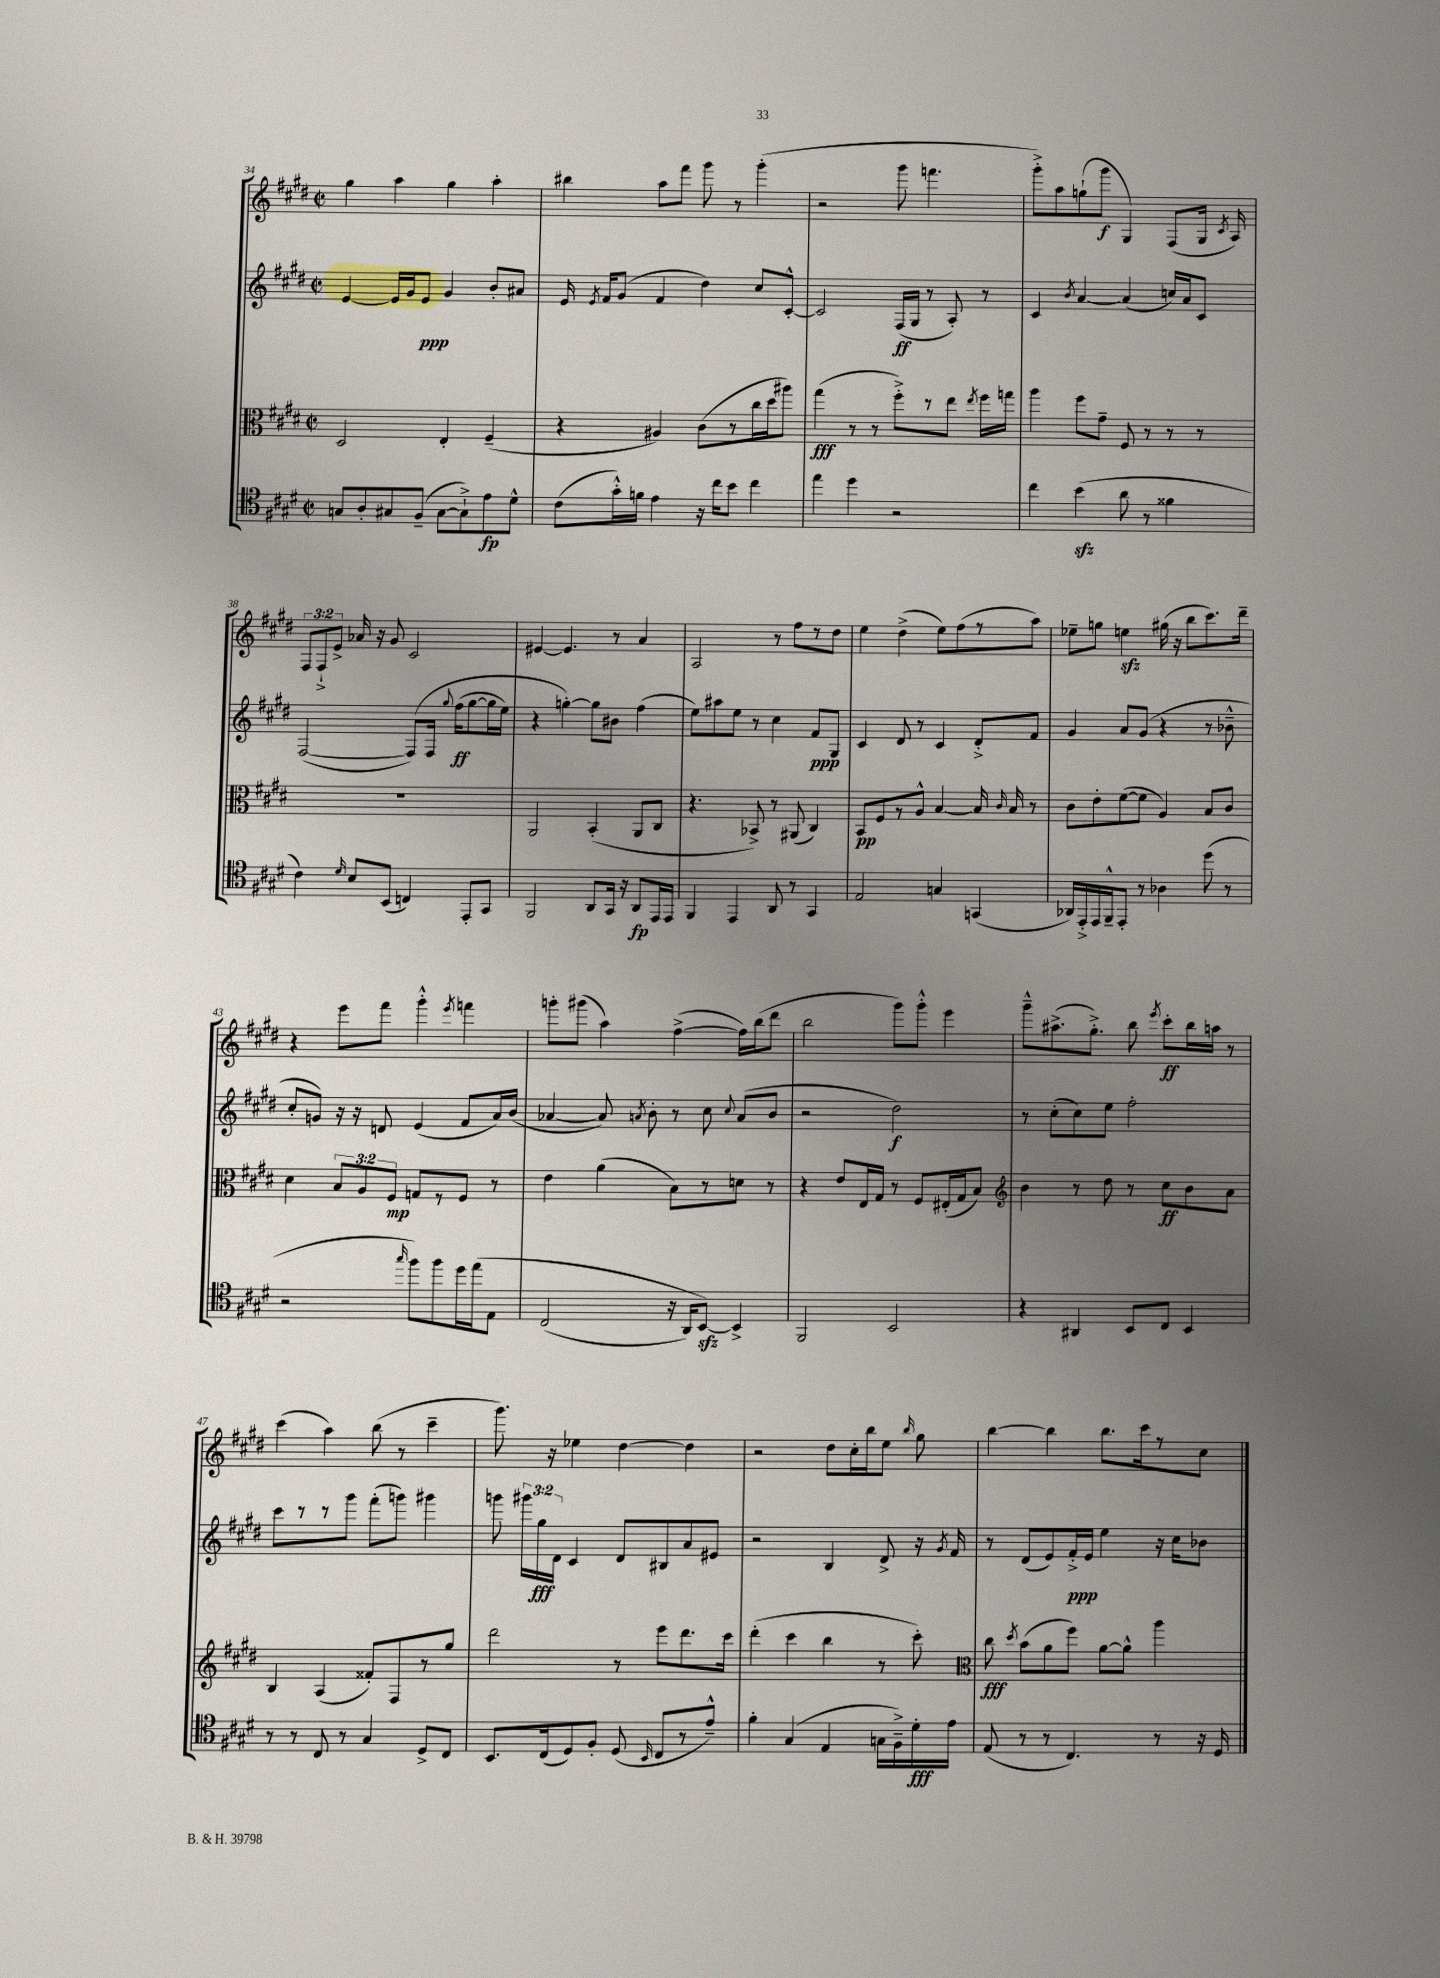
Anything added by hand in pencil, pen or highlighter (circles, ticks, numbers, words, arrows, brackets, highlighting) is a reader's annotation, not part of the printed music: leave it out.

**kern	**kern	**kern	**kern
*staff4	*staff3	*staff2	*staff1
*clefC4	*clefC3	*clefG2	*clefG2
*k[f#c#g#d#]	*k[f#c#g#d#]	*k[f#c#g#d#]	*k[f#c#g#d#]
*M2/2	*M2/2	*M2/2	*M2/2
*met(c|)	*met(c|)	*met(c|)	*met(c|)
8G	2D#	[4e	4gg#
8A'	.	.	.
8G#	.	16e]	4aa
.	.	16g#	.
(8F#~	.	8e	.
[8G#	4E'	4g#	4gg#
8G#`^])	.	.	.
8e	(4F#~	8b'	4aa'
8d#^^	.	8a#	.
=	=	=	=
(8c#	4r	16e	4bb#
.	.	8qe	.
.	.	16f#	.
16g#'^^)	.	(8g#	.
16f	.	.	.
4e	4A#)	4f#	8aa
.	.	.	8fff#
16r	(8c#	4dd#)	8ggg#
16cc#	.	.	.
8b	8r	.	8r
4cc#	16cc#	8cc#	(4ggg#'
.	16dd#	.	.
.	8aa#)	[8c#'^^	.
=	=	=	=
4ee	(4gg#	2c#]	2r
4dd#	8r	.	.
.	8r	.	.
2r	8ff#'^)	(16F#	8ggg#
.	.	16G#	.
.	8r	8r	4.fff
.	8ee	8A')	.
.	8qee	.	.
.	16ff#	8r	.
.	16gg	.	.
=	=	=	=
4cc#	4aa	4c#	8ggg#'^)
.	.	.	8aa
.	.	8qb	.
(4b	8ff#	[4a	(8gg`
.	8g#~	.	8ggg#
8a	8F#	(4a]	4G#)
8r	8r	.	.
4f##	8r	16cc)	(8F#
.	.	16a	.
.	8r	8c#	16G#
.	.	.	8qc#
.	.	.	16A)
=	=	=	=
4c#)	1r	([2F#	12F#
.	.	.	12F#`^
.	.	.	12e^
16qqd#	.	.	.
8B	.	.	16a-
.	.	.	16r
(8BB	.	.	8g#
4C)	.	&(8F#])	2c#
.	.	16F#	.
.	.	8qqgg#	.
.	.	(16ff#	.
8EE'	.	[8gg#	.
8GG#	.	16gg#]	.
.	.	16ee)	.
=	=	=	=
2FF#	2AA	4r	[4e#
.	.	[4gg'&)	4.e#]
8AA	(4BB'	8gg]	.
16GG#	.	8b#	8r
16r	.	.	.
8AA	8AA	(4ff#	4a
16EE	8C#	.	.
16EE	.	.	.
=	=	=	=
4FF#	4.r	8ee)	2A
.	.	8aa#	.
4EE	.	8ee	.
.	8BB-^)	8r	.
8AA	8r	4cc#	8r
8r	(8AA#	.	8ff#
4GG#	4C#)	8f#	8r
.	.	8G#	8dd#
=	=	=	=
2E	8BB	4c#	4ee
.	8F#	.	.
.	8r	8d#	(4dd#^
.	8A^^	8r	.
4G	[4B	4c#	8ee)
.	.	.	(8ff#
(4GG	16B]	8d#'^	8r
.	16qqc#	.	.
.	16B	.	.
.	8r	8f#	8aa)
=	=	=	=
16AA-)	8c#	4g#	8ee-~
16EE'^	.	.	.
16EE	8e'	.	8gg
16FF#~^^	.	.	.
8EE'	([8f#	8a	4ee
8r	8f#]	(8g#	.
4A-	4A)	4r	(16gg#
.	.	.	16r
.	.	.	8bb
(8dd#	8B	8r	8.ccc#)
8r	8c#	8b-~^^	.
.	.	.	16ddd#~
=	=	=	=
2r	4d#	8cc#'	4r
.	.	8g)	.
.	12B	16r	8eee
.	.	16r	.
.	12A	.	.
.	.	8d	8fff#
.	12F#	.	.
16qqgg#	.	.	.
8ff#)	8G	(4e	4ggg#'^^
8ff#	8r	.	.
.	.	.	8qeee
16dd#	8F#	8f#	4fff
&(16ee	.	.	.
8E	8r	16a)	.
.	.	(16b	.
=	=	=	=
(2C#	4e	[4a-	8ggg'
.	.	.	(8ggg#
.	(4a	8a-])	4aa)
.	.	8qa	.
.	.	8b'	.
16r	8B)	8r	([4ff#^
16AA)	.	.	.
[8BB&)	8r	8cc#	.
.	.	8qqcc#	.
4BB^]	8d	(8a	16ff#])
.	.	.	(16bb
.	8r	8b	8ddd#
=	=	=	=
2FF#	4r	2r	2bb
.	8e	.	.
.	16E	.	.
.	16G#	.	.
2BB	8r	2dd#)	8ggg#)
.	8F#	.	8ggg#'^^
.	(16E#'	.	4eee
.	16G#	.	.
.	8B)	.	.
=	=	=	=
*	*clefG2	*	*
4r	4b	8r	8ggg#~^^
.	.	(8cc#'	(8.aa#^
4AA#	8r	8cc#)	.
.	.	.	8.gg#'^)
.	8dd#	8ee	.
8BB	8r	2ff#'	8bb
.	.	.	8qeee
8C#	8cc#	.	8ccc#'
4BB	8b	.	16bb
.	.	.	16aa
.	8a	.	8r
=	=	=	=
8r	4B	8ccc#	(4ccc#
8r	.	8r	.
8C#	(4A	8r	4aa)
8r	.	8ggg#	.
4G#	8f##')	(8fff#'	(8bb
.	8F#	8ggg)	8r
8D#^	8r	4ggg#	4ccc#~
8C#	8gg#	.	.
=	=	=	=
8.BB	2ddd#	8ggg	8.ggg#)
.	.	24ggg#	.
.	.	24gg#	.
(16C#	.	.	16r
.	.	24d#	.
8D#)	.	4c#	4ee-
8F#'	.	.	.
(8D#	8r	8d#	[4dd#
16qqBB	.	.	.
8C#	8eee	8B#	.
8r	8.ddd#	8a	4dd#]
8e~^^)	.	8e#	.
.	16ccc#	.	.
=	=	=	=
4f#'	(4ddd#'	2r	2r
(4G#	4ccc#	.	.
4E	4bb	4B	8dd#
.	.	.	16cc#'
.	.	.	16bb
16G	8r	8d#^	8ee
16F#~^)	.	.	.
.	.	.	16qqbb
16d#'	8ccc#')	16r	8gg#
.	.	8qg#	.
16e	.	16f#	.
=	=	=	=
*	*clefC3	*	*
(8E	8cc#	8r	[4bb
.	8qdd#	.	.
8r	(8b	(8d#	.
8r	8a	8e)	4bb]
4.C#)	8ff#)	16f#'^	.
.	.	16e	.
.	[8a	4ee	8.bb
.	8a^^]	.	.
.	.	.	16ccc#
8r	4aa	16r	8r
.	.	16cc#	.
16r	.	8b-	8cc#
16D#	.	.	.
==	==	==	==
*-	*-	*-	*-
